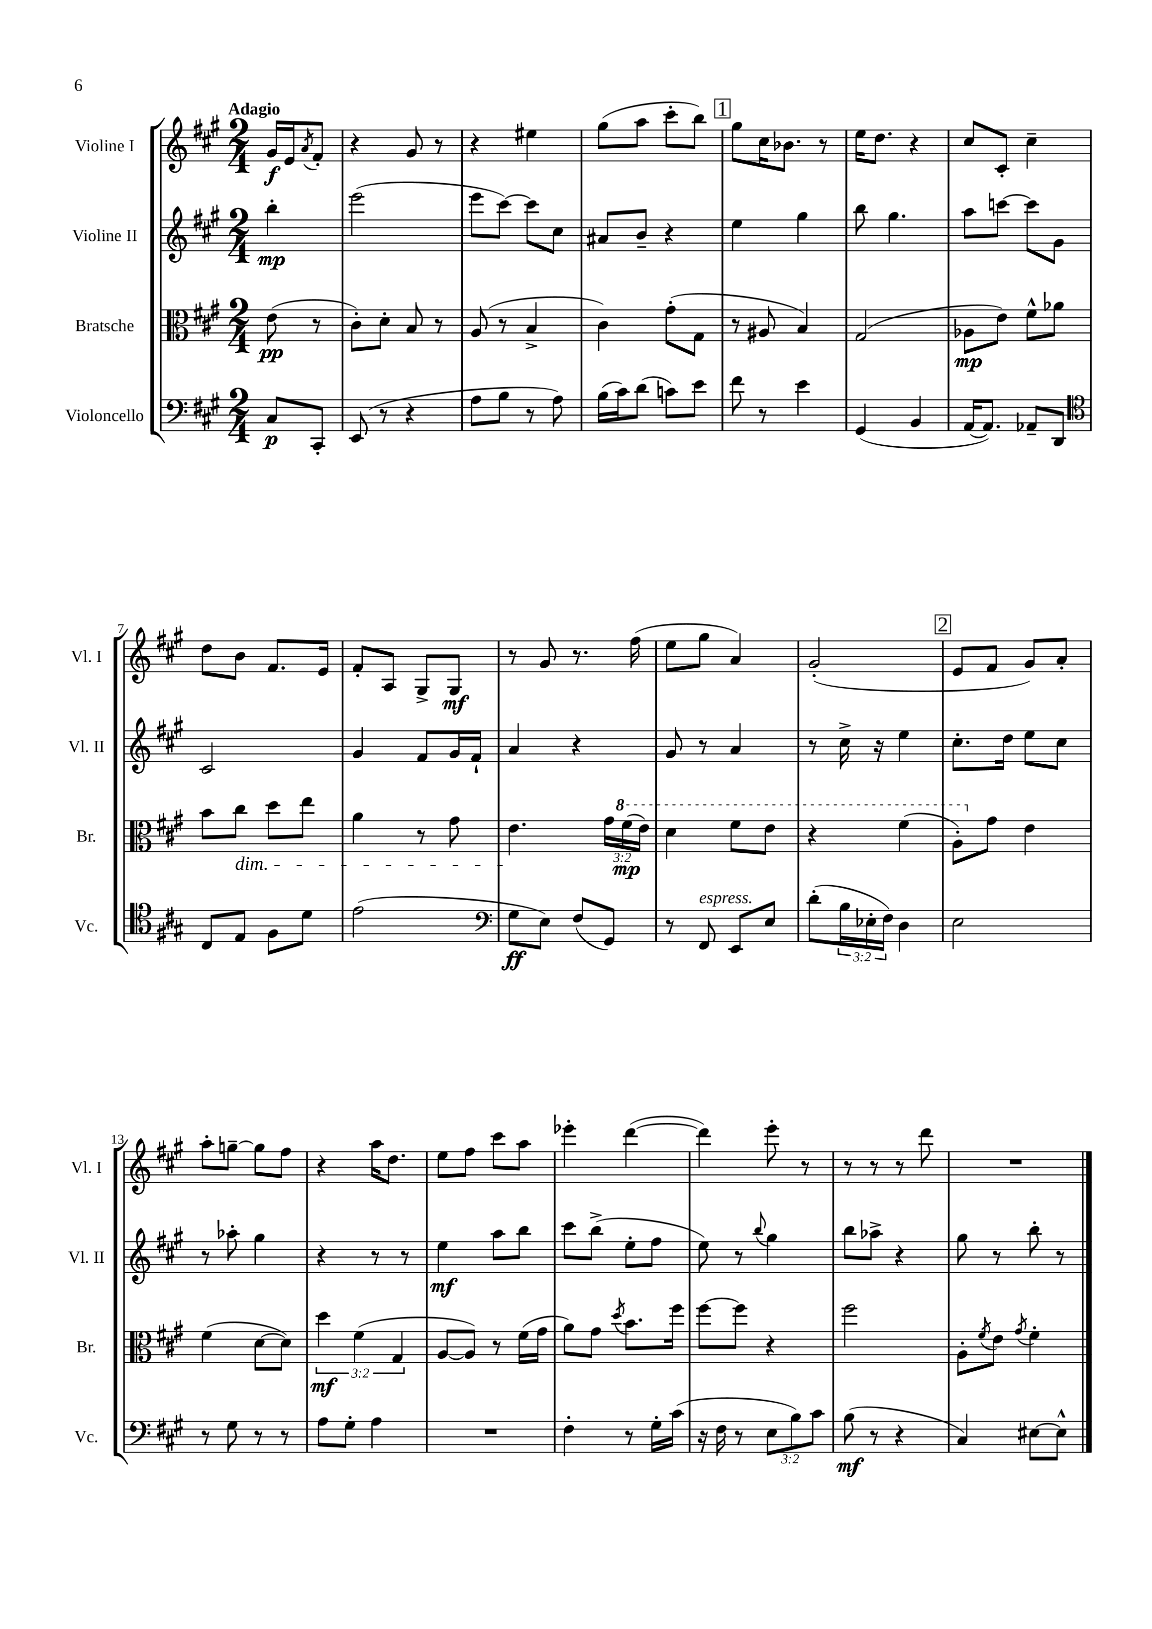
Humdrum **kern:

**kern	**kern	**kern	**kern
*staff4	*staff3	*staff2	*staff1
*clefF4	*clefC3	*clefG2	*clefG2
*k[f#c#g#]	*k[f#c#g#]	*k[f#c#g#]	*k[f#c#g#]
*M2/4	*M2/4	*M2/4	*M2/4
8C#	(8e	4bb'	16g#
.	.	.	16e
.	.	.	8qa
8CC#'	8r	.	8f#'
=	=	=	=
(8EE	8c#')	(2eee	4r
8r	8d'	.	.
4r	8B	.	8g#
.	8r	.	8r
=	=	=	=
8A	(8A	8eee	4r
8B	8r	[8ccc#)	.
8r	4B^	8ccc#]	4ee#
8A)	.	8cc#	.
=	=	=	=
(16B	4c#)	8a#	(8gg#
16c#)	.	.	.
(8d	.	8b~	8aa
8c)	(8g#'	4r	8ccc#'
8e	8G#	.	8bb)
=	=	=	=
8f#	8r	4ee	8gg#
8r	8A#	.	16cc#
.	.	.	8.b-
4e	4B)	4gg#	.
.	.	.	8r
=	=	=	=
(4GG#	(2G#	8bb	16ee
.	.	.	8.dd
.	.	4.gg#	.
4BB	.	.	4r
=	=	=	=
[16AA	8A-	8aa	8cc#
8.AA])	.	.	.
.	8e)	[8ccc	8c#'
8AA-~	8f#^^	8ccc]	4cc#~
8DD	8a-	8g#	.
=	=	=	=
*clefC4	*	*	*
8C#	8b	2c#	8dd
8E	8cc#	.	8b
8F#	8dd	.	8.f#
8d	8ee	.	.
.	.	.	16e
=	=	=	=
(2e	4a	4g#	8f#'
.	.	.	8A
.	8r	8f#	8G#^
.	8g#	16g#	8G#
.	.	16f#`	.
=	=	=	=
*clefF4	*	*	*
8G#	4.e	4a	8r
8E)	.	.	8g#
(8F#	.	4r	8.r
8GG#)	24g#	.	.
.	(24ff#	.	.
.	.	.	(16ff#
.	24ee)	.	.
=	=	=	=
8r	4dd	8g#	8ee
8FF#	.	8r	8gg#
8EE	8ff#	4a	4a)
8E	8ee	.	.
=	=	=	=
(8d'	4r	8r	(2g#'
24B	.	16cc#^	.
24E-'	.	.	.
.	.	16r	.
24F#)	.	.	.
4D	(4ff#	4ee	.
=	=	=	=
2E	8a')	8.cc#'	8e
.	8g#	.	8f#
.	.	16dd	.
.	4e	8ee	8g#)
.	.	8cc#	8a'
=	=	=	=
8r	(4f#	8r	8aa'
8G#	.	8aa-'	[8gg~
8r	[8d	4gg#	8gg]
8r	8d])	.	8ff#
=	=	=	=
8A	6dd	4r	4r
8G#'	.	.	.
.	(6f#	.	.
4A	.	8r	16aa
.	.	.	8.dd
.	6G#	.	.
.	.	8r	.
=	=	=	=
2r	[8A	4ee	8ee
.	8A])	.	8ff#
.	8r	8aa	8ccc#
.	(16f#	8bb	8aa
.	16g#	.	.
=	=	=	=
4F#'	8a)	8ccc#	4eee-'
.	8g#	(8bb^	.
.	8qdd	.	.
8r	8.b	8ee'	([4ddd
16G#'	.	8ff#	.
(16c#	16ff#	.	.
=	=	=	=
16r	[8ff#	8ee)	4ddd])
16F#	.	.	.
8r	8ff#]	8r	.
.	.	8qqbb	.
12E	4r	4gg#	8eee'
12B)	.	.	.
.	.	.	8r
12c#	.	.	.
=	=	=	=
(8B	2ff#	8bb	8r
8r	.	8aa-^	8r
4r	.	4r	8r
.	.	.	8ddd
=	=	=	=
4C#)	8A'	8gg#	2r
.	8qf#	.	.
.	8e	8r	.
.	8qg#	.	.
[8E#	4f#'	8bb'	.
8E#^^]	.	8r	.
==	==	==	==
*-	*-	*-	*-
